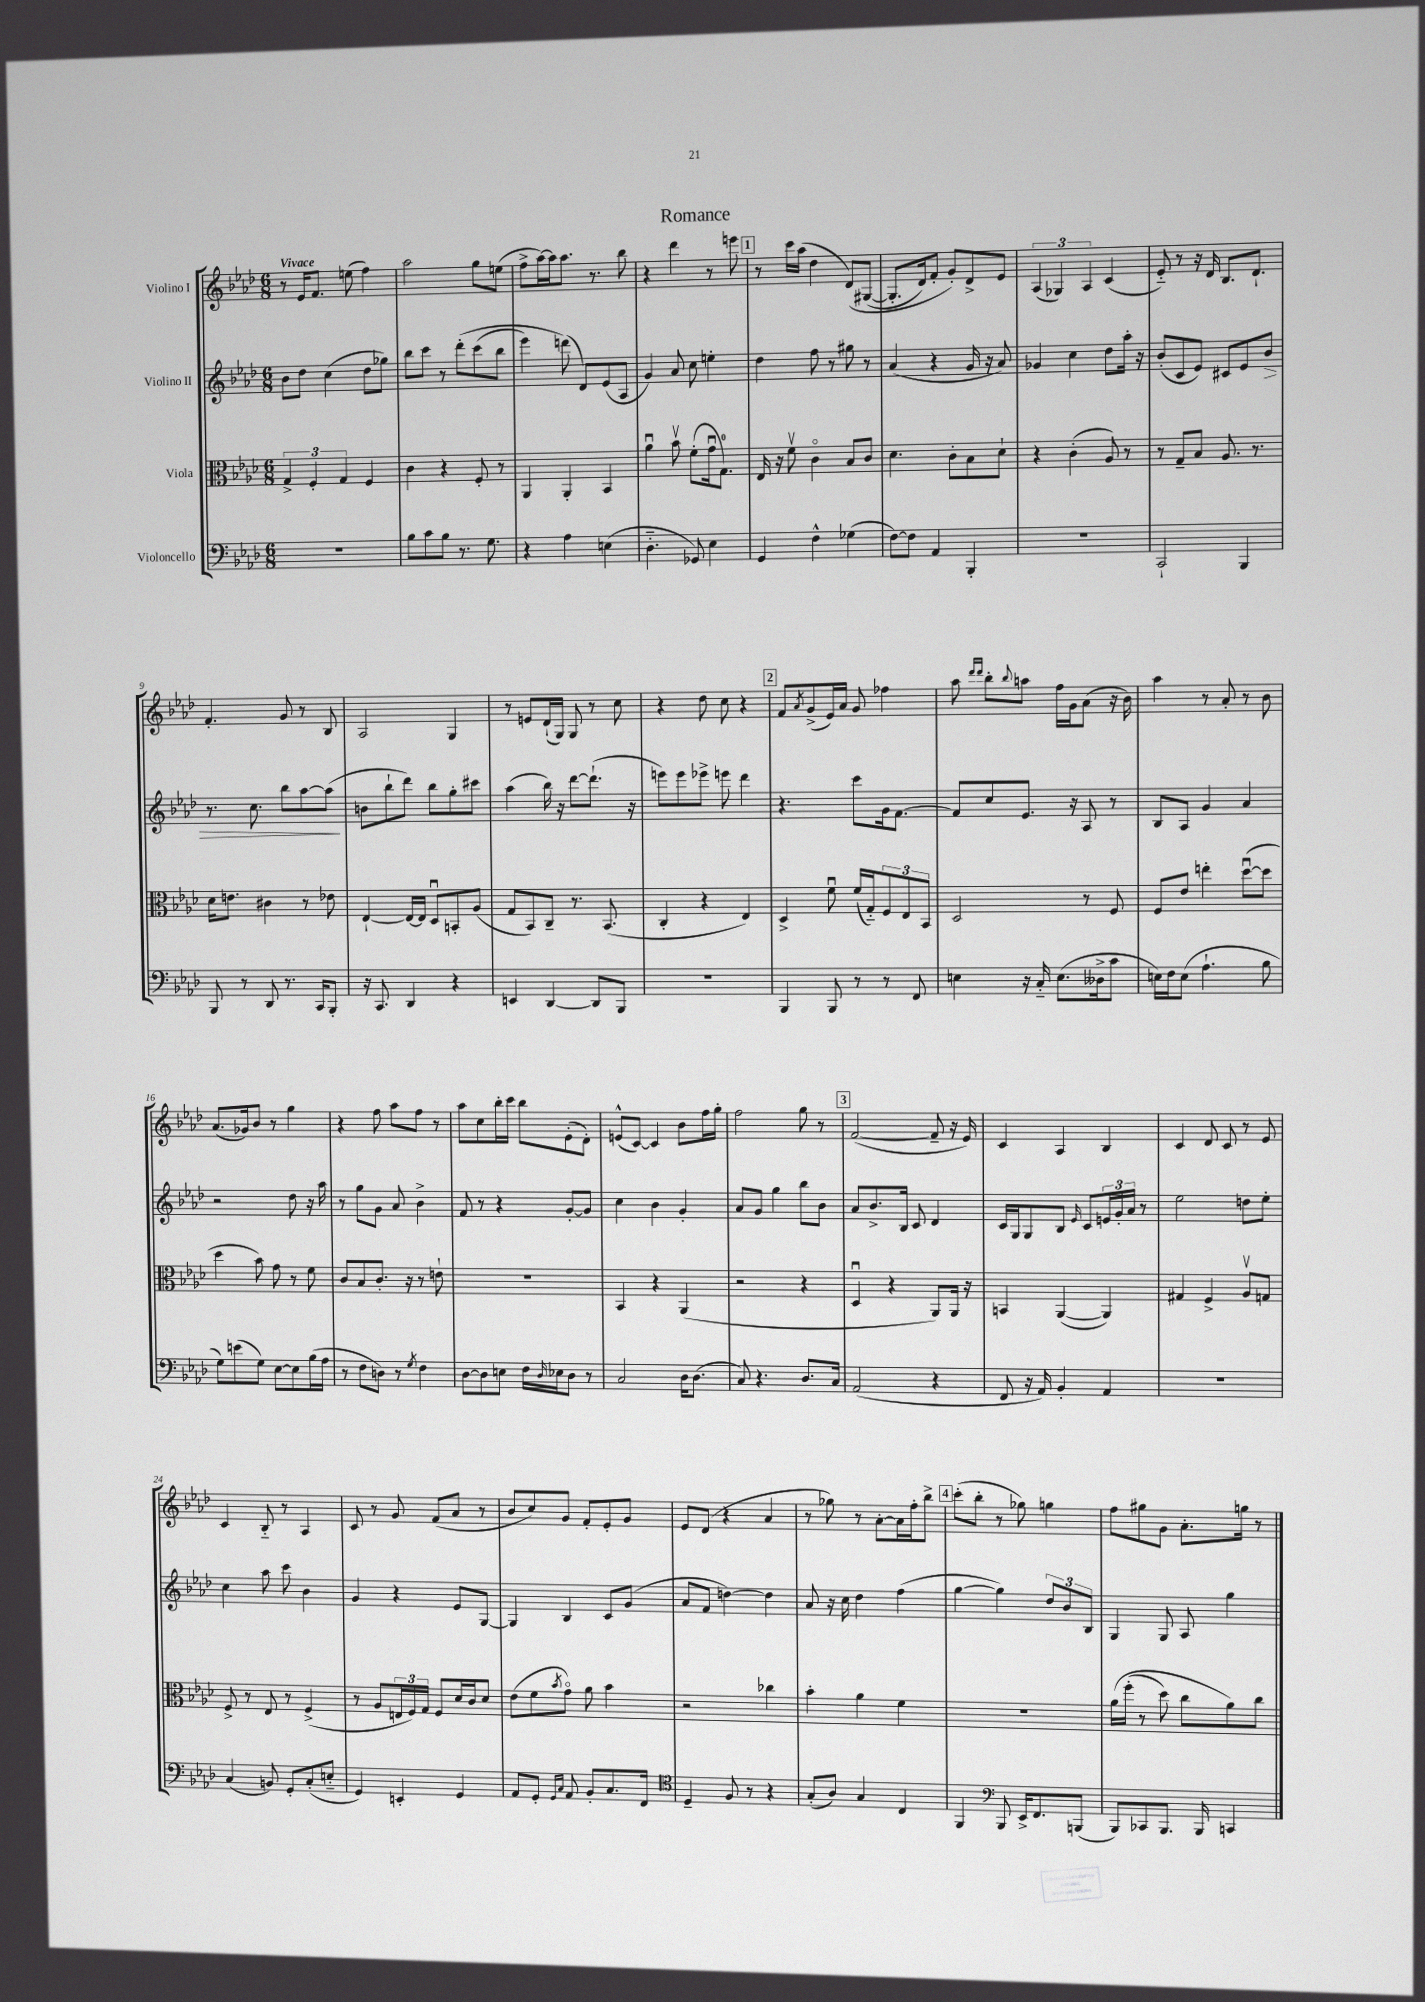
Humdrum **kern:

**kern	**kern	**kern	**dynam	**kern
*part4	*part3	*part2	*part2	*part1
*staff4	*staff3	*staff2	*staff2	*staff1
*I"Violoncello	*I"Viola	*I"Violino II	*	*I"Violino I
*clefF4	*clefC3	*clefG2	*	*clefG2
*k[b-e-a-d-]	*k[b-e-a-d-]	*k[b-e-a-d-]	*	*k[b-e-a-d-]
*M6/8	*M6/8	*M6/8	*	*M6/8
=1	=1	=1	=1	=1
!	!	!	!	!LO:TX:a:B:t=Vivace
2.r	6G^/	8b-\L	.	8r
.	.	8dd-\J	.	16e-/KL
.	6F'/	.	.	.
.	.	.	.	8.f/J
.	.	(4cc\	.	.
.	6G/	.	.	.
.	.	.	.	(8een\
.	4F/	8dd-\L	.	4ff\)
.	.	8gg-X\J)	.	.
=2	=2	=2	=2	=2
8B-\L	4c\	8bb-\L	.	2aa-\
8c\	.	8ccc\J	.	.
8B-\J	4r	8r	.	.
8.r	.	(8ddd-'\L	.	.
.	8F'/	(8ccc\	.	8gg\L
8.G\	.	.	.	.
.	8r	8bb-\J	.	(8een\J
=3	=3	=3	=3	=3
4r	4AA-/	4eee-\)	.	8ff^\L
.	.	.	.	[16aa-\L)
.	.	.	.	16aa-\J]
4A-\	4AA-'/	(8dddn\)	.	8.aa-\J
.	.	8d-/L)	.	.
.	.	.	.	8.r
(4En\	4BB-/	(8e-/	.	.
.	.	8A-/J	.	8bb-\
=4	=4	=4	=4	=4
4.D-\	4a-u\	4g/)	.	4r
.	8b-v\	8a-/	.	4ddd-\
8GG-X/)	(8f'\L	8cc\	.	.
4E-\	16gu\k	4een'\	.	8r
.	8.G\J)	.	.	.
.	.	.	.	8eeen\
!!LO:REH:place=s1:t=1
=5	=5	=5	=5	=5
4GG/	16E-/	4dd-\	.	8r
.	16r	.	.	.
.	8fv\	.	.	16ccc\LL
.	.	.	.	(16aa-\JJ
4F^^\	4c\	8ff\	.	4dd-\
.	.	8r	.	.
(4G-X\	8B-/L	8gg#X\	.	(8d-/L)
.	8c/J	8r	.	([8G#X/J
=6	=6	=6	=6	=6
[8F\L)	4.d-\	(4a-/	.	8.G#'/L]
8F\J]	.	.	.	.
.	.	.	.	16d-/k)
4AA-/	.	4r	.	8f'/J
.	8c'\L	.	.	8g'/L)
4BBB-'/	8B-\	16g/	.	8d-^/
.	.	16r	.	.
.	8d-`\J	8a-/)	.	8e-/J
=7	=7	=7	=7	=7
2.r	4r	4g-X/	.	(6A-/
.	.	.	.	6G-X/)
.	(4c'\	4cc\	.	.
.	.	.	.	6A-/
.	8A-/)	8dd-\L	.	(4c/
.	8r	16aa-'\Jk	.	.
.	.	16r	.	.
=8	=8	=8	=8	=8
2CC`/	8r	(8b-'/L	.	8e-/)
.	8G~/L	8c/	.	8r
.	8B-/J	8e-/J)	.	16r
.	.	.	.	16d-/
.	8.A-/	8c#X/L	.	8.B-/L
4BBB-/	.	8e-/	.	.
.	8.r	.	.	8.d-`/J
!	!	!	!LO:HP:b	!
.	.	8b-/J	>	.
!!LO:LB:g=z
=9	=9	=9	=9	=9
8BBB-/	16d-\KL	8.r	.	4.f'/
.	8.en\J	.	.	.
8r	.	.	.	.
.	.	8.cc\	.	.
8DD-/	4c#X\	.	.	.
8.r	.	8bb-\L	.	8g/
.	8r	[8aa-\	.	8r
16CC/KL	.	.	.	.
8BBB-'/J	8e-X\	(8aa-\J]	.	8B-/
.	.	.	]	.
=10	=10	=10	=10	=10
16r	[4E-`/	8bn\L	.	2A-/
8.CC/	.	.	.	.
.	.	8bb-`\	.	.
4DD-/	16E-/LL_	8ddd-\J)	.	.
.	16E-/JJ]	.	.	.
.	8D-u/L	8bb-\L	.	.
4r	8BBn'/	8gg'\	.	4G/
.	(8A-/J	8ccc#X\J	.	.
=11	=11	=11	=11	=11
4EEn/	8G/L	(4aa-\	.	8r
.	8BB-/)	.	.	8en/L
[4DD-/	8C~/J	16bb-\)	.	(16d-`/L
.	.	16r	.	16G/JJ)
.	8.r	[8ddd-\L	.	8G/
8DD-/L]	.	(8.ddd-`\J]	.	8r
.	(8.BB-/	.	.	.
8BBB-/J	.	.	.	8cc\
.	.	16r	.	.
=12	=12	=12	=12	=12
2.r	4C'/	8eeen\L)	.	4r
.	.	8eee\	.	.
.	4r	8eee-X^\J	.	8dd-\
.	.	8eeen\	.	8cc\
.	4E-/)	4ddd-\	.	4r
!!LO:REH:place=s1:t=2
=13	=13	=13	=13	=13
4BBB-/	4D-^/	4.r	.	8f/L
.	.	.	.	8qa-/
.	.	.	.	(8g^/
8BBB-/	8fu\	.	.	16e-/L)
.	.	.	.	16a-/JJ
8r	(16f/LL	8ccc\L	.	8g/
.	16G/J)	.	.	.
8r	12F/	16g\k	.	4ff-X\
.	.	[8.f\J	.	.
.	12E-/	.	.	.
8FF/	.	.	.	.
.	12BB-/J	.	.	.
=14	=14	=14	=14	=14
4En\	2D-/	8f/L]	.	8aa-\
.	.	.	.	16qqddd-/LL
.	.	.	.	16qqddd-/JJ
.	.	8cc/	.	8bb-'\L
.	.	.	.	8qqbb-/
16r	.	8.e-/J	.	8aan\J
16C/	.	.	.	.
(8.E\L	.	.	.	16ff\LL
.	.	16r	.	16g\J
.	8r	8A-/	.	(8a-\J
16D--X^\k	.	.	.	.
8c\J	8F/	8r	.	16r
.	.	.	.	16b-\)
=15	=15	=15	=15	=15
16En\LL)	8F/L	8B-/L	.	4aa-\
16F\J	.	.	.	.
(8E\J	8e-/J	8A-/J	.	.
4.A-`\	4een'\	4g/	.	8r
.	.	.	.	8a-'/
.	([8dd-u\L	4a-/	.	8r
8B-\	8dd-\J]	.	.	8b-\
!!LO:LB:g=z
=16	=16	=16	=16	=16
8G\L)	4dd-\	2r	.	(8.a-/L
(8en\	.	.	.	.
.	.	.	.	16g-X/k)
8G\J)	8b-\)	.	.	8b-/J
[8E-\L	8g\	.	.	8r
8E-\]	8r	8dd-\	.	4gg\
(16B-\L	8f\	16r	.	.
16A-\JJ	.	16aa-\	.	.
=17	=17	=17	=17	=17
8r	8c/L	8r	.	4r
8F\L	8B-/	8gg\L	.	.
8Dn\J)	8.c'/J	8g\J	.	8ff\
8r	.	8a-/	.	8aa-\L
.	16r	.	.	.
8qG/	.	.	.	.
4F\	8r	4b-^\	.	8ff\J
.	8en`\	.	.	8r
=18	=18	=18	=18	=18
[8D-\L	2.r	8f/	.	8aa-\L
8D-\]	.	8r	.	8cc\
8En\J	.	4r	.	16bb-'\L
.	.	.	.	16ccc\JJ
16F\LL	.	.	.	8bb-\L
16qqD-/	.	.	.	.
16E-X\J	.	.	.	.
8D-\J	.	[8g'/L	.	(8e-'\
8r	.	8g/J]	.	8d-'\J)
=19	=19	=19	=19	=19
2C/	4BB-/	4cc\	.	(8en^^/L
.	.	.	.	[8c/J)
.	4r	4b-\	.	4c/]
16D-\KL	(4AA-/	4g'/	.	8b-\L
(8.D-\J	.	.	.	.
.	.	.	.	16ff\L
.	.	.	.	16gg'\JJ
=20	=20	=20	=20	=20
8C/)	2r	8a-/L	.	2ff\
4.r	.	8g/J	.	.
.	.	4gg\	.	.
8.D-/L	4r	8bb-\L	.	8gg\
.	.	8b-\J	.	8r
16C/Jk	.	.	.	.
!!LO:REH:place=s1:t=3
=21	=21	=21	=21	=21
(2AA-/	4D-u/	8a-/L	.	([2f/
.	.	8.b-^/	.	.
.	4r	.	.	.
.	.	16B-/Jk	.	.
.	.	8c/	.	.
4r	8AA-/L)	4d-/	.	8f~/]
.	16AA-/Jk	.	.	16r
.	16r	.	.	16e-/)
=22	=22	=22	=22	=22
8FF/	4BBn/	16c/LL	.	4c/
.	.	16G/J	.	.
16r	.	8G/	.	.
16AA-/)	.	.	.	.
4BB-'/	([4AA-/	8B-/J	.	4A-/
.	.	16qqe-/	.	.
.	.	8c/L	.	.
4AA-/	4AA-/])	24en/L	.	4B-/
.	.	24g'/	.	.
.	.	24a-/JJ	.	.
.	.	8r	.	.
=23	=23	=23	=23	=23
2.r	4G#X/	2ee-\	.	4c/
.	4F^/	.	.	8d-/
.	.	.	.	8c/
.	8A-v/L	8ddn\L	.	8r
.	8Gn/J	8ee-'\J	.	8e-/
!!LO:LB:g=z
=24	=24	=24	=24	=24
(4C/	8F^/	4cc\	.	4c/
.	8r	.	.	.
8BBn/)	8E-/	8aa-\	.	8B-/
8GG'/L	8r	8ccc\	.	8r
(8C'/	(4F^/	4b-\	.	4A-/
8En/J	.	.	.	.
=25	=25	=25	=25	=25
4GG/)	8r	4g/	.	8c/
.	8A-/L	.	.	8r
4EEn'/	24En/L	4r	.	8g/
.	24F/)	.	.	.
.	24G/JJ	.	.	.
.	8F/L	.	.	(8f/L
4GG/	16d-/L	8e-/L	.	8a-/J
.	16c/J	.	.	.
.	8d-/J	[8G/J	.	8r
=26	=26	=26	=26	=26
8AA-/L	(8e-\L	4G/]	.	8b-/L
8GG'/J	8f\	.	.	8cc/)
16qqGG/LL	.	.	.	.
16qqC/JJ	8qb-/	.	.	.
8AA-/	8g\J)	4B-/	.	8g/J
8BB-'/L	8a-\	.	.	8f'/L
8.C/	4b-\	8c/L	.	8e-'/
.	.	(8g/J	.	8g/J
16FF/Jk	.	.	.	.
=27	=27	=27	=27	=27
*clefC4	*	*	*	*
4D-~/	2r	8a-/L	.	8e-/L
.	.	8f/J	.	(8d-/J
8F/	.	[4ddn\)	.	4r
8r	.	.	.	.
4r	4cc-X\	4dd\]	.	4a-/
=28	=28	=28	=28	=28
(8G'/L	4b-'\	8a-/	.	8r
8A-/J)	.	16r	.	8gg-X\)
.	.	16cc\	.	.
4G/	4a-\	4dd-\	.	8r
.	.	.	.	[8a-'\L
4C/	4f\	(4ff\	.	16a-\L]
.	.	.	.	16ff'\J
.	.	.	.	8bb-^\J
!!LO:REH:place=s1:t=4
=29	=29	=29	=29	=29
4FF/	2.r	[4gg\	.	(8ccc'\L
.	.	.	.	8bb-'\J
*clefF4	*	*	*	*
8BBB-/	.	4gg\])	.	8r
16EE-^/KL	.	.	.	8gg-X\)
8.FF/	.	.	.	.
.	.	12dd-/L	.	4ggn\
.	.	12b-/	.	.
(8BBBn/J	.	.	.	.
.	.	12B-/J	.	.
=30	=30	=30	=30	=30
8BBB-/L)	(16a-\LL	4G/	.	8ff\L
.	(16ff'\JJ	.	.	.
8CC-X/	8r	.	.	8gg#X\
8.BBB-/J	8dd-\)	8G/	.	8g\J
.	8cc\L	8A-/	.	8.a-'\L
16BBB-/	.	.	.	.
4CCn/	8a-\)	4gg\	.	.
.	.	.	.	16ggn\Jk
.	8cc\J	.	.	8r
==	==	==	==	==
*-	*-	*-	*-	*-
